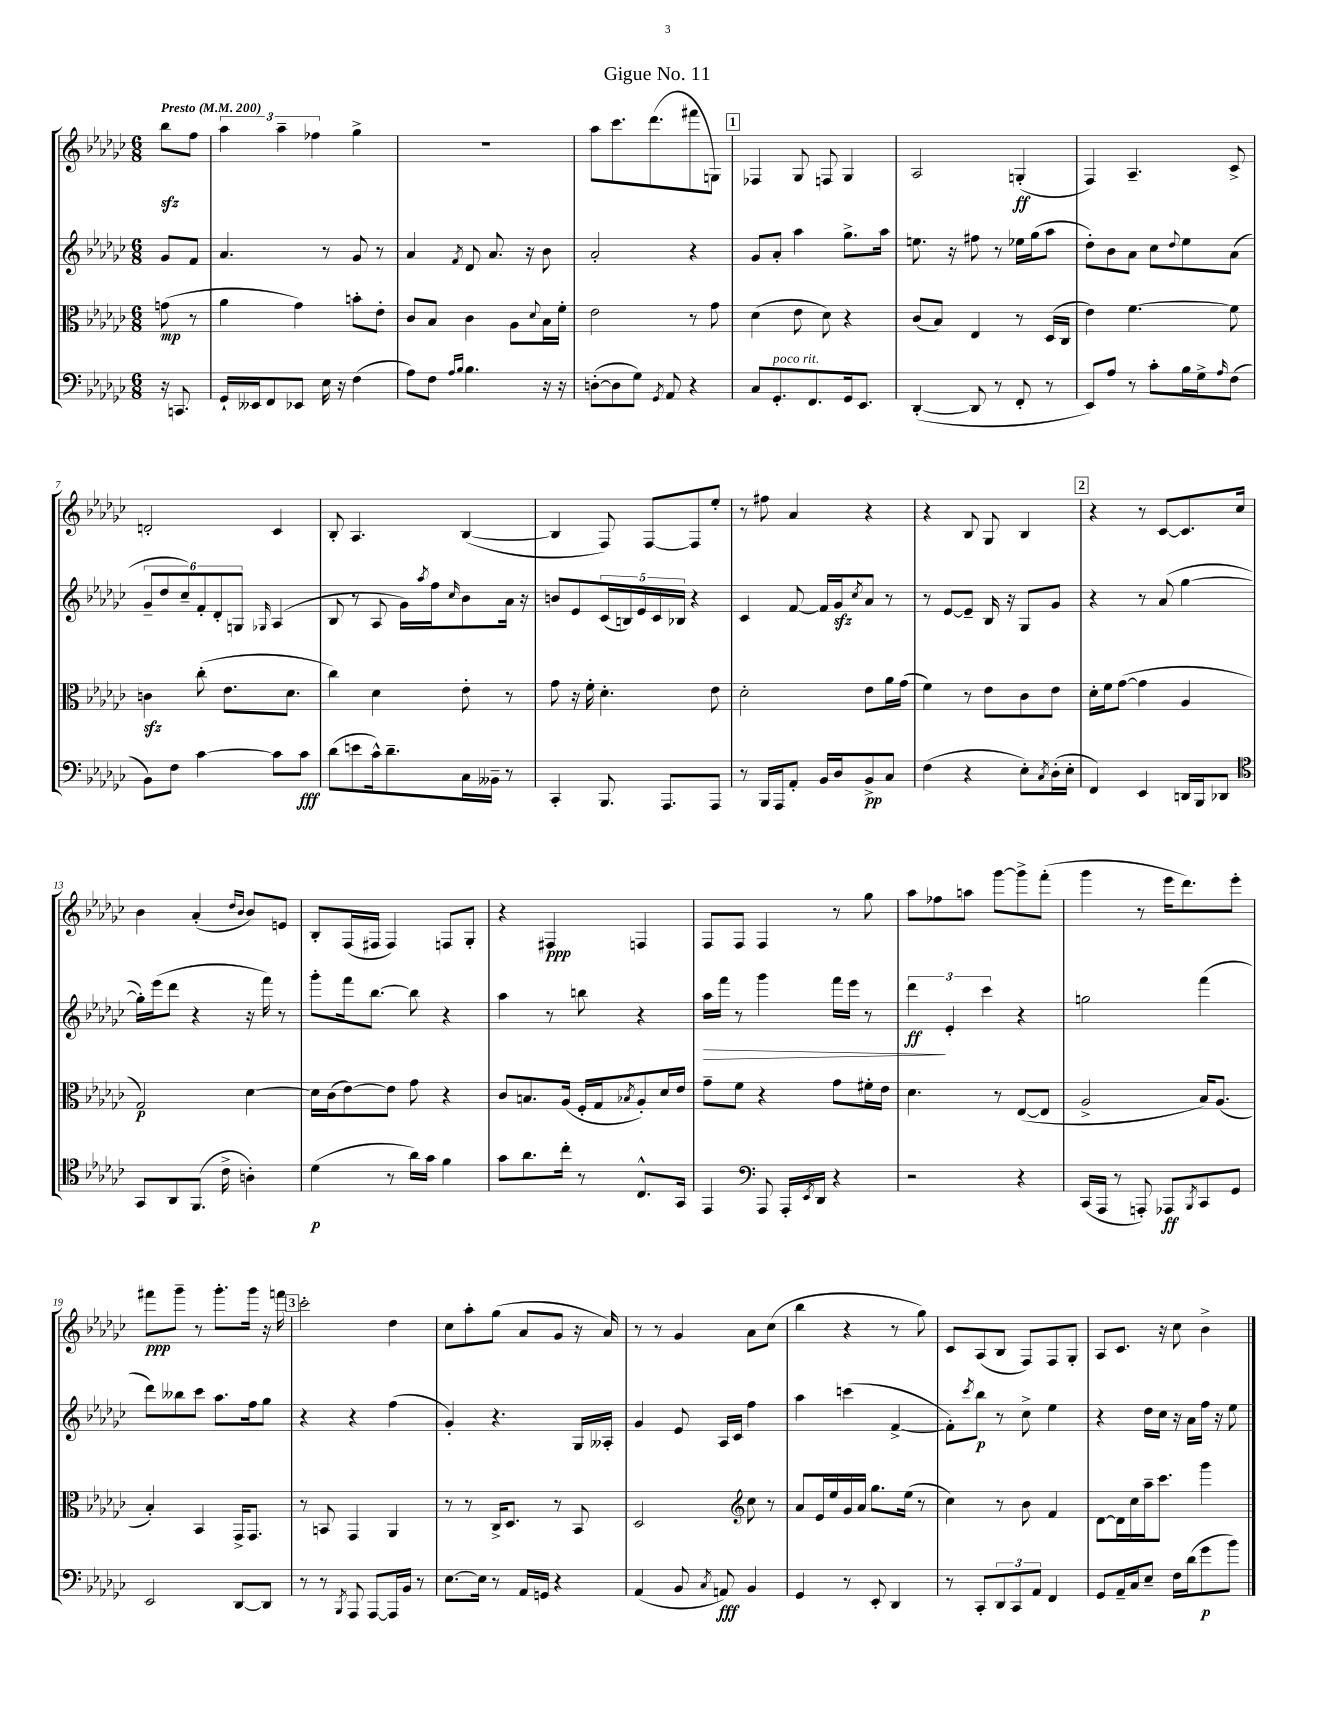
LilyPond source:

\header { title = "Gigue No. 11" }
<<
\new StaffGroup <<
\new Staff = "s0" {
    \clef treble \key ges \major \numericTimeSignature \time 6/8 \partial 4 \tempo "Presto" 4 = 200
    bes''8\sfz f''8 |
    \tuplet 3/2 { aes''4 aes''4-- fes''4 } ges''4-> |
    R2. |
    aes''8 ces'''8. des'''8.( fis'''8 g8) |
    \mark \markup { \box "1" } fes4 ges8 f8 ges4 |
    aes2 g4-.\ff( |
    f4) aes4.-- ces'8-> |
    d'2-. ces'4 |
    bes8-. aes4. bes4~( |
    bes4 f8) f8~ f8 ees''8-. |
    r8 fis''8 aes'4 r4 |
    r4 bes8 ges8 bes4 |
    \mark \markup { \box "2" } r4 r8 ces'8~ ces'8. ces''16 |
    bes'4 aes'4-.( \grace { des''16 bes'16 } bes'8) e'8 |
    bes8-. f16( fis16 fis4) f8 ges8-. |
    r4 fis4\ppp f4 |
    f8 f8 f4 r8 ges''8 |
    aes''8 fes''8 a''8 ges'''8~ ges'''8-> f'''8-.( |
    ges'''4 r8 ees'''16 des'''8.) ees'''8-. |
    fis'''8\ppp ges'''8-- r8 ges'''8.-. ges'''16 r16 f'''16 |
    \mark \markup { \box "3" } ces'''2-. des''4 |
    ces''8 aes''8-. ges''8( aes'8 ges'8 r16 aes'16) |
    r8 r8 ges'4 aes'8 ces''8( |
    bes''4 r4 r8 ges''8) |
    ces'8 aes8( bes8 f8) f8 ges8-. |
    aes8 ces'8. r16 ces''8 bes'4-> \bar "|." |
}
\new Staff = "s1" {
    \clef treble \key ges \major \numericTimeSignature \time 6/8 \partial 4
    ges'8 f'8 |
    aes'4. r8 ges'8 r8 |
    aes'4 \acciaccatura { f'8 } des'8 aes'8. r16 bes'8 |
    aes'2-. r4 |
    \mark \markup { \box "1" } ges'8 aes'8-. aes''4 ges''8.-> aes''16 |
    e''8. r16 fis''8 r8 ees''16 ges''16( aes''8 |
    des''8-.) bes'8 aes'8 ces''8 \appoggiatura { des''8 } ees''8 aes'8( |
    \tuplet 6/4 { ges'8-- des''8 ces''8--) f'8-. des'8-. g8 } \grace { ges16 } aes4( |
    bes8 r8 aes8 ges'16) \acciaccatura { aes''8 } f''16 \grace { ces''16 } bes'8 aes'16 r16 |
    b'8 ees'8 \tuplet 5/4 { ces'16( b16) ees'16 ces'16 bes16 } r4 |
    ces'4 f'8~ f'16 ges'16\sfz \acciaccatura { ces''8 } aes'8 r8 |
    r8 ees'8~ ees'8-- bes16 r16 ges8 ges'8 |
    \mark \markup { \box "2" } r4 r8 aes'8( ges''4~ |
    ges''16-.) ees'''16( des'''8 r4 r16 f'''16) r8 |
    ges'''8-. f'''16 bes''8.~ bes''8 r4 |
    aes''4 r8 b''8 r4 |
    aes''16\> f'''16 r8 ges'''4 f'''16 ees'''16 r8 |
    \tuplet 3/2 { des'''4\ff\! ees'4-. ces'''4 } r4 |
    g''2 f'''4( |
    des'''8) beses''8 ces'''8 aes''8. f''16 ges''8 |
    \mark \markup { \box "3" } r4 r4 f''4( |
    ges'4-.) r4. ges16 aeses16-. |
    ges'4 ees'8 aes16 ces'16 f''4 |
    aes''4 c'''4( f'4~-> |
    f'8-.) \acciaccatura { ces'''8 } bes''8\p r8 ces''8-> ees''4 |
    r4 des''16 ces''16 r16 aes'16 f''16 r16 ees''8 \bar "|." |
}
\new Staff = "s2" {
    \clef alto \key ges \major \numericTimeSignature \time 6/8 \partial 4
    g'8\mp( r8 |
    aes'4 ges'4) b'8-. ees'8-. |
    ces'8 bes8 ces'4 aes8 \appoggiatura { des'8 } bes16 f'16-. |
    ees'2 r8 ges'8 |
    \mark \markup { \box "1" } des'4( ees'8 des'8) r4 |
    ces'8( bes8) ees4 r8 des16( ces16 |
    ees'4) f'4.~ f'8 |
    c'4\sfz ces''8-.( ees'8. des'8. |
    ces''4) des'4 ees'8-. r8 |
    ges'8 r16 f'16-. des'4.-. ees'8 |
    des'2-. ees'8 aes'16 ges'16( |
    f'4) r8 ees'8 ces'8 ees'8 |
    \mark \markup { \box "2" } des'16-. f'16 ges'8~( ges'4 aes4 |
    ges2\p) des'4~ |
    des'16 ces'16( ees'8~) ees'8 ges'8 r4 |
    ces'8 b8. aes16( f16-. ges16 \acciaccatura { bes8 } aes8-.) des'16 ees'16 |
    ges'8-- f'8 r4 ges'8 fis'16-. ees'16 |
    des'4. r8 ees8~( ees8 |
    aes2-> bes16) aes8.( |
    bes4-.) bes,4 ges,16-> ges,8. |
    \mark \markup { \box "3" } r8 b,8 ges,4 aes,4 |
    r8 r8 ces16-> des8. r8 bes,8 |
    des2 \clef treble ces''8 r8 |
    aes'8 ees'16 ees''16 ges'16 aes'16 ges''8. ees''16( r8 |
    ces''4) r8 bes'8 f'4 |
    des'8~ des'16 ces''16 aes''16-- ces'''8. ges'''4 \bar "|." |
}
\new Staff = "s3" {
    \clef bass \key ges \major \numericTimeSignature \time 6/8 \partial 4
    r16 c,8. |
    ges,16-! eeses,16 f,8 ees,8 ees16 r16 f4( |
    aes8) f8 \grace { aes16 bes16 } bes4. r16 r16 |
    d8~-.( d8 ges8) \acciaccatura { ges,8 } aes,8 r4 |
    \mark \markup { \box "1" } ces8 ges,8.-.^\markup { \italic "poco rit." } f,8. ges,16 ees,8. |
    des,4~-.( des,8 r8 f,8-. r8 |
    ees,8) aes8 r8 ces'8-. bes16 ges16-> \grace { aes16 } f8( |
    bes,8) f8 ces'4~ ces'8 ces'8\fff |
    des'8( e'8 ces'16-^) des'8.-- ces16 beses,16-- r8 |
    ces,4-. bes,,8. aes,,8. aes,,8 |
    r8 bes,,16 aes,,16 aes,8-. bes,16 des16 bes,8->\pp ces8 |
    f4( r4 ees8-.) \acciaccatura { ces8 } des16-.( ees16-. |
    \mark \markup { \box "2" } f,4) ees,4 d,16 bes,,16 des,8 |
    \clef tenor ges,8 aes,8 f,8.( ces'16-> a4-.) |
    des'4\p( r8 aes'16) ges'16 f'4 |
    ges'8 aes'8. ces''16-. r8 ces8.-^ ges,16 |
    ees,4 \clef bass aes,,8 aes,,16-. \acciaccatura { ees,8 } des,16 r4 |
    r2 r4 |
    ces,16( aes,,16 r8 a,,8-.) aes,,8\ff \acciaccatura { bes,,8 } ces,8 ges,8 |
    ees,2 des,8~ des,8 |
    \mark \markup { \box "3" } r8 r8 \acciaccatura { bes,,8 } aes,,8 aes,,8~ aes,,16 bes,16 r8 |
    ees8.~ ees16 r8 aes,16 g,16 r4 |
    aes,4( bes,8 \acciaccatura { ces8 } a,8\fff) bes,4 |
    ges,4 r8 ees,8-. des,4 |
    r8 ces,8-. \tuplet 3/2 { des,8 ces,8 aes,8 } f,4 |
    ges,8 aes,16-- ces16 ees8-- f16 des'16( ges'8\p bes'8) \bar "|." |
}
>>
>>
